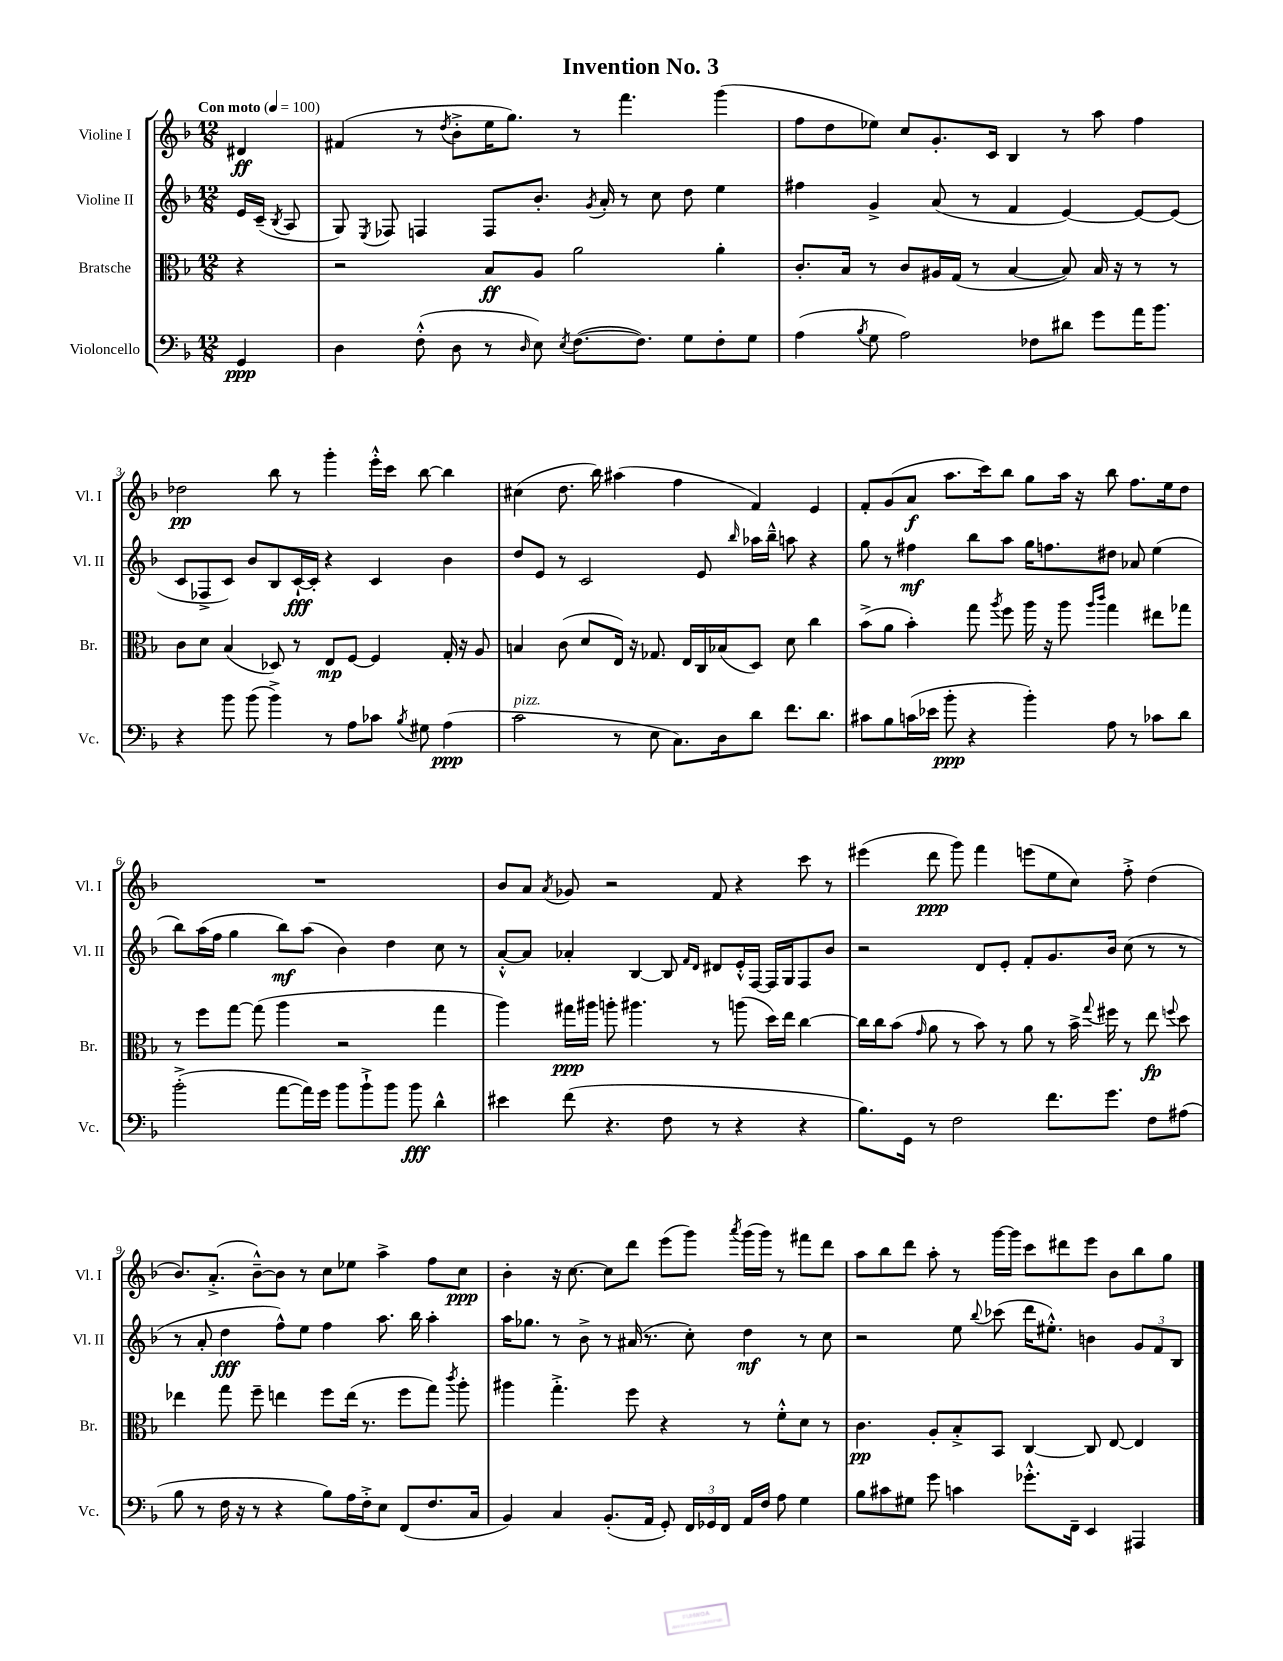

**kern	**kern	**kern	**kern
*staff4	*staff3	*staff2	*staff1
*clefF4	*clefC3	*clefG2	*clefG2
*k[b-]	*k[b-]	*k[b-]	*k[b-]
*M12/8	*M12/8	*M12/8	*M12/8
*MM100	*MM100	*MM100	*MM100
4GG	4r	16e	4d#
.	.	(16c~	.
.	.	8qB-	.
.	.	8A	.
=	=	=	=
4D	2r	8G)	(4f#
.	.	8qE	.
.	.	8F-	.
(8F'^^	.	4F	8r
.	.	.	8qdd
8D	.	.	8b-'^
8r	8B-	8F	16ee
.	.	.	8.gg)
16qqD	.	.	.
8E)	8A	8.b-'	.
8qE	.	.	.
([8.F	2a	.	8r
.	.	8qg	.
.	.	16a'	.
.	.	8r	4.fff
8.F])	.	.	.
.	.	8cc	.
8G	.	8dd	.
8F'	4a'	4ee	(4ggg
8G	.	.	.
=	=	=	=
(4A	8.c'	4ff#	8ff
.	.	.	8dd
.	16B-	.	.
8qB-	.	.	.
8G	8r	4g^	8ee-)
2A)	8c	.	8cc
.	16A#	(8a	8.g'
.	(16G	.	.
.	8r	8r	.
.	.	.	16c
.	[4B-	4f	4B-
8F-	.	.	.
8d#	8B-])	[4e)	8r
8g	16B-	.	8aa
.	16r	.	.
16a	8r	8e_	4ff
8.b-	.	.	.
.	8r	(8e]	.
=	=	=	=
4r	8c	8c	2dd-
.	8d	8F-^	.
8b-	(4B-	8c)	.
(8b-	.	8b-	.
4b-^)	8D-)	8B-	8bb-
.	8r	[16c`	8r
.	.	16c']	.
8r	8E	4r	4ggg'
8A	[8F	.	.
8c-	4F]	4c	16eee'^^
.	.	.	16ccc
8qB-	.	.	.
8G#	.	.	[8bb-
(4A	16G'	4b-	4bb-]
.	16r	.	.
.	8A	.	.
=	=	=	=
2c	4B	8dd	(4cc#
.	.	8e	.
.	(8c	8r	8.dd
.	8d	2c	.
.	.	.	16bb-)
8r	16E)	.	(4aa#
.	16r	.	.
8E	8.G-	.	.
8.C)	.	.	4ff
.	16E	.	.
.	16C	8e	.
16D	(16B-	.	.
.	.	16qqbb-	.
8d	8D)	16aa-	4f)
.	.	16bb-~^^	.
8.f	8d	8aa	.
.	4cc	4r	4e
8.d	.	.	.
=	=	=	=
8c#	(8b-^	8gg	8f'
8B-	8a	8r	(8g
(16c	4b-')	4ff#	8a
16e-	.	.	.
8b-'	.	.	8.aa
4r	8gg	8bb-	.
.	.	.	16ccc)
.	8qaa	.	.
.	8ff	8aa	8bb-
4b-')	16aa	16gg	8gg
.	16r	8.ff	.
.	8aa	.	16aa
.	.	.	16r
.	16qqaa	.	.
.	16qqccc	.	.
8A	4gg	8dd#	8bb-
8r	.	8a-	8.ff
8c-	8ee#	(4ee	.
.	.	.	16ee
8d	8gg-	.	8dd
=	=	=	=
(2b-'^	8r	8bb-)	1.r
.	8ff	(16aa	.
.	.	16ff	.
.	[8gg	4gg	.
.	(8gg]	.	.
[8a	4aa	8bb-)	.
16a])	.	(8aa	.
16g	.	.	.
8b-	2r	4b-)	.
8b-`^	.	.	.
8b-	.	4dd	.
8b-	.	.	.
4d^^	4gg	8cc	.
.	.	8r	.
=	=	=	=
4e#	4aa)	[8a'^^	8b-
.	.	8a]	8a
.	.	.	8qa
(8f	16gg#	4a-'	8g-
.	16aa#	.	.
4.r	8aa'	.	2r
.	4.aa#	[4B-	.
8F	.	8B-]	.
.	.	16qqf	.
.	.	16qqd	.
8r	8r	8d#	8f
4r	(8aa	16e'^^	4r
.	.	[16F	.
.	16dd)	16F]	.
.	16ee	16G	.
4r	[4cc	8F	8ccc
.	.	8b-	8r
=	=	=	=
8.B-)	16cc]	2r	(4eee#
.	16cc	.	.
.	(8b-	.	.
16GG	.	.	.
.	16qqg	.	.
8r	8a	.	8ddd
2F	8r	.	8ggg)
.	8b-)	8d	4fff
.	8r	8e'	.
.	8a	8f'	(8eee
8.f	8r	8.g	8ee
.	16b-^	.	8cc)
.	8qqgg	.	.
8.g	16ff#	16b-	.
.	8r	(8cc	8ff'^
8F	8ee	8r	(4dd
.	8qqff	.	.
(8A#	8dd	8r	.
=	=	=	=
8B-	4ee-	8r	8.b-)
8r	.	8a'	.
.	.	.	(8.a'^
16F	8gg	4dd	.
16r	.	.	.
8r	8ff~	.	[8b-~^^)
4r	4ee	8ff^^)	8b-]
.	.	8ee	8r
8B-)	8ff	4ff	8cc
16A	(16ee	.	8ee-
16F'^	8.r	.	.
8E	.	8.aa	4aa^
(8FF	8ff	.	.
.	.	16bb-	.
8.F	8gg)	4aa'	8ff
.	8qccc	.	.
.	8aa'	.	8cc
16C	.	.	.
=	=	=	=
4BB-)	4aa#	16aa	4b-'
.	.	8.gg-	.
4C	4.gg'^	8r	16r
.	.	.	[8.cc
.	.	8b-^	.
(8.BB-'	.	8r	8cc]
.	8ff	(16a#	8ddd
16AA	.	8.r	.
8GG')	4r	.	(8eee
24FF	.	8cc')	8ggg)
24GG-	.	.	.
24FF	.	.	.
.	.	.	8qaaa
16AA	8r	4dd	(16ggg
16F	.	.	16ggg)
8A	8f'^^	.	8r
4G	8d	8r	8fff#
.	8r	8cc	8ddd
=	=	=	=
8B-	4.c	2r	8aa
8c#	.	.	8bb-
8G#	.	.	8ddd
8g	8A'	.	8aa'
4c	8B-'^	8ee	8r
.	.	8qqbb-	.
.	8BB-	(8ccc-	[16ggg
.	.	.	16ggg]
8.g-'^^	[4C	16ddd	8ccc
.	.	8.ee#'^^)	.
.	.	.	8ddd#
16FF~	.	.	.
4EE	8C]	4b	8eee
.	[8E	.	8b-
4AAA#	4E]	12g	8bb-
.	.	12f	.
.	.	.	8gg
.	.	12B-	.
==	==	==	==
*-	*-	*-	*-
